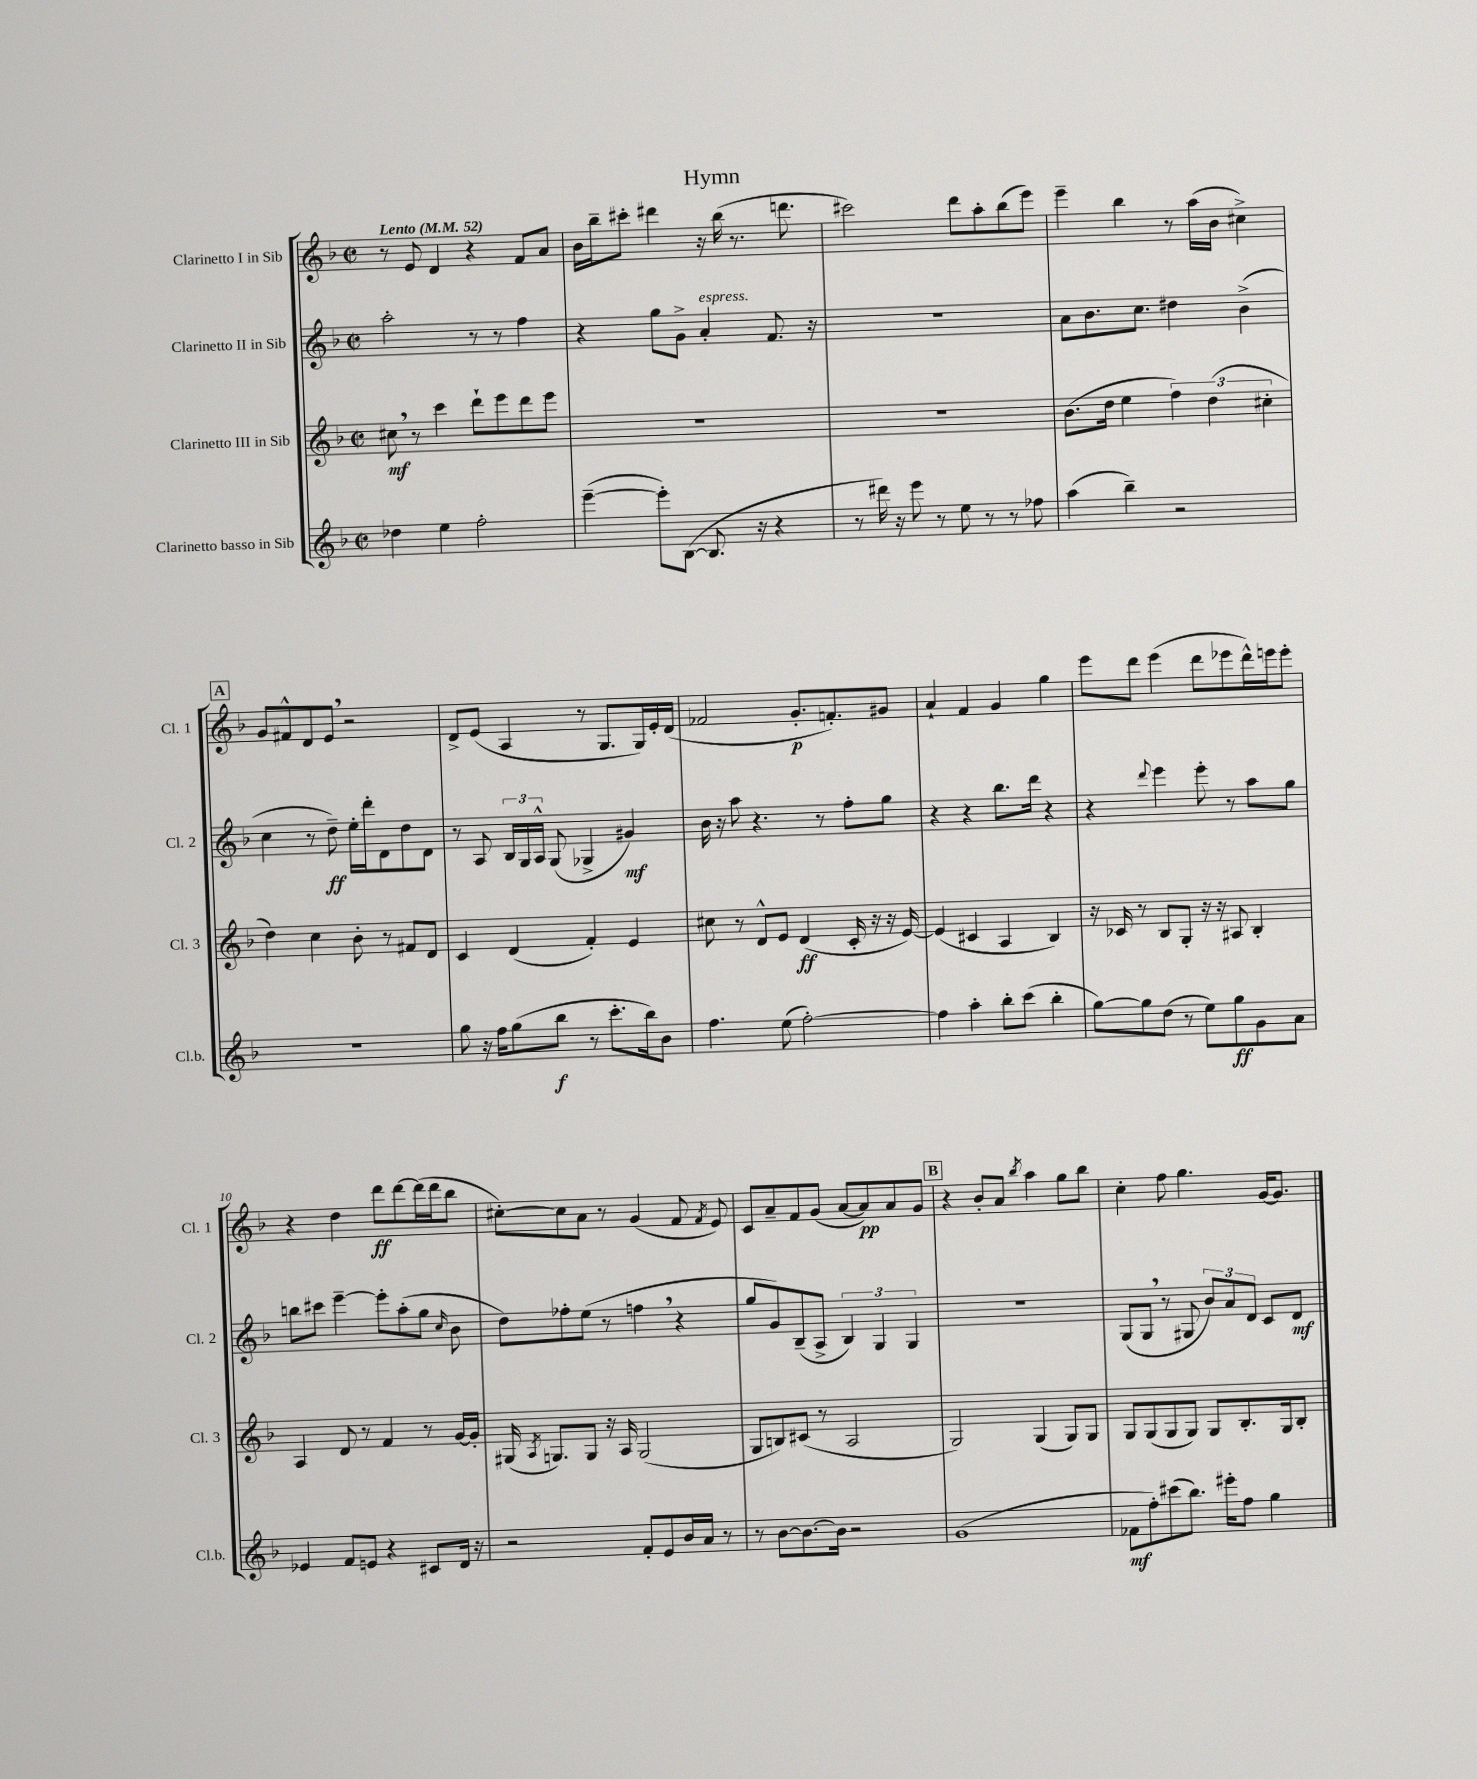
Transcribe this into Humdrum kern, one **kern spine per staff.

**kern	**kern	**kern	**kern
*staff4	*staff3	*staff2	*staff1
*clefG2	*clefG2	*clefG2	*clefG2
*k[b-]	*k[b-]	*k[b-]	*k[b-]
*M2/2	*M2/2	*M2/2	*M2/2
*met(c|)	*met(c|)	*met(c|)	*met(c|)
*MM52	*MM52	*MM52	*MM52
4dd-	8cc#	2aa'	8r
.	8r	.	8e
4ee	4ccc	.	4d
2ff'	8ddd`	8r	4r
.	8eee	8r	.
.	8ddd	4ff	8f
.	8eee	.	8a
=	=	=	=
([4eee~	1r	4r	16b-
.	.	.	16bb-~
.	.	.	8ccc#'
8eee'])	.	8gg	4ddd#
([8B-	.	8g^	.
8.B-]	.	4a'	16r
.	.	.	(16bb-
.	.	.	8.r
16r	.	.	.
4r	.	8.f	.
.	.	.	8.ddd
.	.	16r	.
=	=	=	=
8r	1r	1r	2ccc#)
16ddd#)	.	.	.
16r	.	.	.
8eee	.	.	.
8r	.	.	.
8ee	.	.	8ddd
8r	.	.	8aa'
8r	.	.	(8bb-
8ff-	.	.	8eee)
=	=	=	=
(4aa	(8.b-	8a	4eee~
.	.	8.b-	.
.	16dd	.	.
4bb-~)	4ee	.	4bb-
.	.	8.cc	.
2r	6ff)	4dd#	8r
.	.	.	(16aa
.	(6dd	.	.
.	.	.	16b-
.	.	(4b-^	4cc#^)
.	6cc#'	.	.
=	=	=	=
1r	4dd)	4cc	8g
.	.	.	8f#^^
.	4cc	8r	8d
.	.	8dd~)	8e
.	8b-'	16ee'	2r
.	.	16ddd'	.
.	8r	8d	.
.	8f#	8dd	.
.	8d	8d	.
=	=	=	=
8gg	4c	8r	8d^
16r	.	8A	(8e
16ff	.	.	.
(8gg	(4d	24B-	4A
.	.	24G	.
.	.	24A^^	.
8bb-	.	(8G	.
8r	4f')	4G-^	8r
8.ccc'	.	.	8.G
.	4e	4g#)	.
16bb-)	.	.	16G)
8b-	.	.	16e'
.	.	.	(16d
=	=	=	=
4.ff	8cc#	16b-	2f-
.	.	16r	.
.	8r	8aa	.
.	8d^^	4.r	.
(8ee	8e	.	.
[2ff')	(4d	.	8.g'
.	.	8r	.
.	.	.	8.f')
.	16c'	8ff'	.
.	16r	.	.
.	16r	8gg	8g#
.	[16e)	.	.
=	=	=	=
4ff]	(4e]	4r	4a`
4aa'	4c#	4r	4f
8bb-'	4A	8.bb-	4g
(8ccc	.	.	.
.	.	16ddd	.
4bb-'	4B-)	4r	4gg
=	=	=	=
[8gg)	16r	4r	8eee
.	16c-	.	.
8gg]	8r	.	8ddd
.	.	8qqddd	.
(8dd	8B-	4eee	(4eee
8r	8G'	.	.
8ee)	16r	8eee'	8ddd
.	16r	.	.
8gg	8A#	8r	8eee-
8g	4B-'	8aa	16ddd^^)
.	.	.	16eee
8a	.	8gg	8eee'
=	=	=	=
4e-	4A	8bb	4r
.	.	8ccc#	.
8f	8d	[4eee~	4dd
8e	8r	.	.
4r	4f	8eee']	8ddd
.	.	(8aa'	[8ddd
8c#	8r	8gg	(16ddd]
.	.	.	16ddd
.	.	16qqcc	.
16d	[16g	8b-	8bb-
16r	16g']	.	.
=	=	=	=
2r	(16G#	8dd)	[8cc#')
.	8qA	.	.
.	8.G)	.	.
.	.	8ff-'	8cc#]
.	8G	(8ee	8a
.	16r	8r	8r
.	16A	.	.
8f'	(2G	4ff	(4g
8e	.	.	.
16b-	.	4r	8f
16a	.	.	.
.	.	.	8qf
8r	.	.	8e)
=	=	=	=
8r	8G	8gg	8c
[8b-	8B)	8g)	8a~
8.b-_	(8c#	(8B-~	8f
.	8r	8A^	(8g
16b-]	.	.	.
2r	2A	6B-)	[8a
.	.	.	8a])
.	.	6G	.
.	.	.	8a
.	.	6G	.
.	.	.	8g
=	=	=	=
(1g	2G)	1r	4r
.	.	.	8b-'
.	.	.	8a
.	.	.	8qbb-
.	(4G	.	4aa
.	8G)	.	8gg
.	8G	.	8bb-
=	=	=	=
8f-	8G	(8G	4cc'
8ff')	(8G	8G	.
(8ccc#	8G	8r	8ff
8.bb-)	8G)	8G#	4.gg
.	8G	12b-)	.
16eee#'	.	.	.
.	.	12a	.
8ff	8.B-'	.	.
.	.	12d	.
4gg	.	8c	[16g
.	16G	.	8.g]
.	8B-'	8d	.
==	==	==	==
*-	*-	*-	*-
